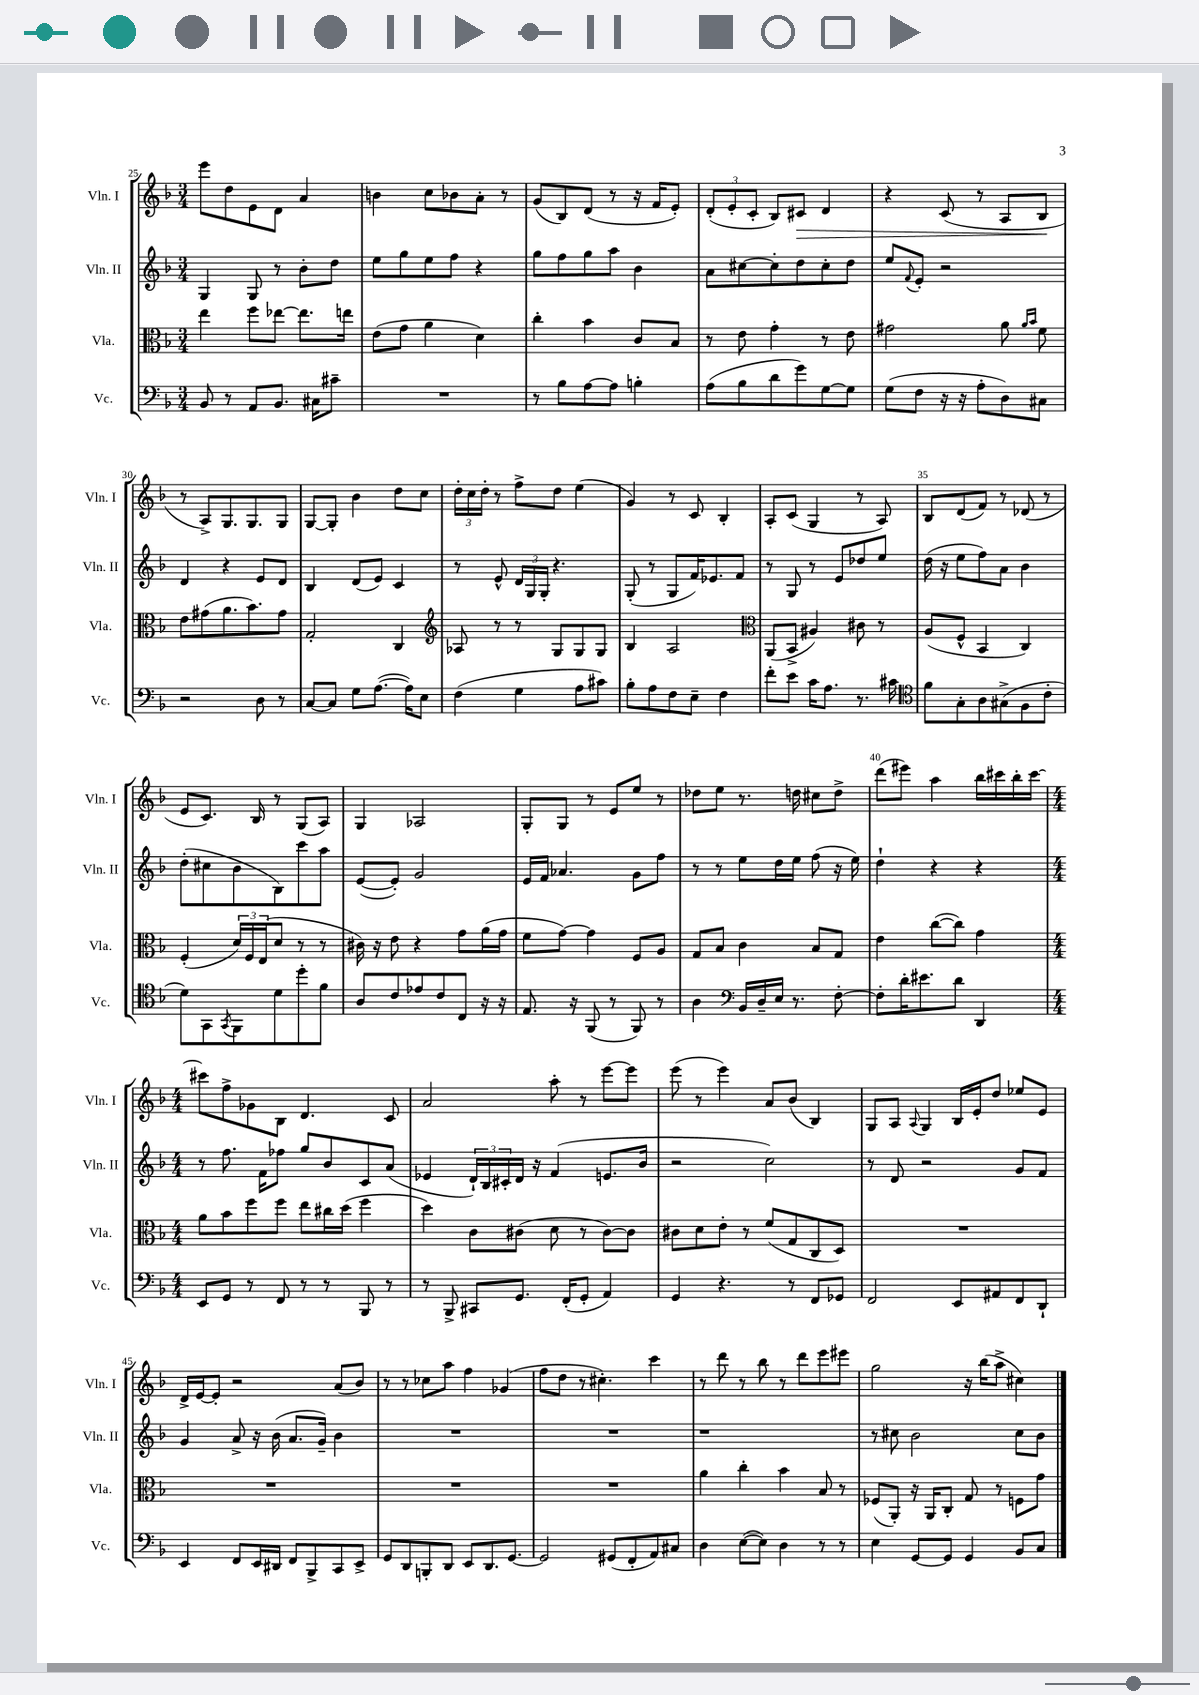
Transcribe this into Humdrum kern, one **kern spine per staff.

**kern	**kern	**kern	**kern
*staff4	*staff3	*staff2	*staff1
*clefF4	*clefC3	*clefG2	*clefG2
*k[b-]	*k[b-]	*k[b-]	*k[b-]
*M3/4	*M3/4	*M3/4	*M3/4
8BB-	4ee	4G	8eee
8r	.	.	8dd
8AA	8ff	8G	8e
8.BB-	[8ee-	8r	8d
.	8.ee-]	8b-'	4a
16C#	.	.	.
8c#~	.	8dd	.
.	16ee	.	.
=	=	=	=
2.r	(8e	8ee	4b
.	8g	8gg	.
.	4a	8ee	8cc
.	.	8ff	8b-
.	4d)	4r	8a'
.	.	.	8r
=	=	=	=
8r	4cc'	8gg	(8g
8B-	.	8ff	8B-)
[8A	4b-	8gg	(8d
8A]	.	8aa	8r
4B'	8c	4b-	16r
.	.	.	16f
.	8B-	.	8e')
=	=	=	=
(8A	8r	8a	(12d'
.	.	.	12e'
8B-	8e	[8cc#	.
.	.	.	12c'
8d	4g'	8cc#']	8B-)
8g)	.	8dd	8c#
[8G	8r	8cc#'	4d
8G]	8e	8dd	.
=	=	=	=
(8G	2g#	8ee	4r
.	.	8qqf	.
8F	.	8e'	.
16r	.	2r	(8c
16r	.	.	.
8A'	.	.	8r
8D)	8a	.	8A
.	16qqa	.	.
.	16qqb-	.	.
8C#	8f	.	8B-
=	=	=	=
2r	8e	4d	8r
.	(8g#	.	8A^)
.	8.a	4r	8.G
.	8.b-)	.	8.G
8D	.	8e	.
8r	8g#	8d	8G
=	=	=	=
[8C	2G'	4B-	[8G
8C]	.	.	8G']
8G	.	(8d	4b-
([8.A	.	8e)	.
.	4C	4c	8dd
16A])	.	.	.
8E	.	.	8cc
=	=	=	=
*	*clefG2	*	*
(4F	8A-	8r	24dd'
.	.	.	24cc
.	.	.	24dd'
.	8r	8e^^	8r
4G	8r	24d	8ff^
.	.	24G	.
.	.	24G'	.
.	8G	4.r	8dd
8A	8G	.	(4ee
8c#)	8G	.	.
=	=	=	=
8B-'	4B-	(8G'	4g)
8A	.	8r	.
8F	2A	8G	8r
8E~	.	16f)	8c
.	.	8.e-	.
4F	.	.	4B-'
.	.	8f	.
=	=	=	=
*	*clefC3	*	*
8f'	(8AA	8r	8A'
8e	8BB-^	8G	(8c
16c	4A#)	8r	4G
8.A	.	.	.
.	.	8e	.
8.r	8c#	8dd-	8r
.	8r	8ee	8A)
16c#	.	.	.
=	=	=	=
*clefC4	*	*	*
8f	(8A	(16dd	8B-
.	.	16r	.
8G'	8F^^	8ee	(8d
8A	4BB-	8ff)	8f)
(8G#^	.	8a	8r
8F	4C)	4b-	(8d-
8c'	.	.	8r
=	=	=	=
8d)	(4F'	(8dd'	8e
8GG	.	8cc#	8.c)
8qGG	.	.	.
8FF	24d)	8b-	.
.	24F	.	.
.	.	.	16B-
.	(24E	.	.
8d	8d	8B-)	8r
8dd'	8r	8ccc	(8G
8f	8r	8aa	8A)
=	=	=	=
8A	16c#)	([8e	4G
.	16r	.	.
8c	8e	8e'])	.
8e-	4r	2g	2A-
8c	.	.	.
8C	8g	.	.
16r	(16a	.	.
16r	16g	.	.
=	=	=	=
8.E	8f	16e	8G'
.	.	16f	.
.	[8g)	4.a-	8G
16r	.	.	.
(8FF	4g]	.	8r
8r	.	.	8e
8FF)	8F	8g	8ee
8r	8A	8ff	8r
=	=	=	=
4A	8G	8r	8dd-
.	8B-	8r	8ee
*clefF4	*	*	*
16BB-	4c	8ee	8.r
16D~	.	.	.
16E	.	16dd	.
8.r	.	16ee	16dd
.	8B-	(8ff	8cc#
[8F'	8G	16r	8dd^
.	.	16ee)	.
=	=	=	=
8F']	4e	4dd`	(8ddd
16d'	.	.	8eee#)
8.e#	.	.	.
.	([8cc	4r	4aa
8d	8cc])	.	.
4DD	4g	4r	16bb-
.	.	.	16ccc#
.	.	.	16bb-'
.	.	.	[16ccc#
=	=	=	=
*M4/4	*M4/4	*M4/4	*M4/4
8EE	8a	8r	8ccc#]
8GG	8b-	8.ff	8ff^
8r	8ff	.	8g-
.	.	16f	.
8FF	8ff	8ff-	8B-
8r	8ee	8gg	4.d
8r	16cc#	8b-	.
.	(16dd	.	.
8BBB-	4ff	8c	.
8r	.	(8a	8c
=	=	=	=
8r	4dd)	4e-	2a
8BBB-^	.	.	.
8CC#	8c	24d`)	.
.	.	24B-	.
.	.	24c#'	.
8.GG	(8c#	16d	.
.	.	16r	.
.	8d	(4f	8aa'
(16FF'	.	.	.
8GG'	8r	.	8r
4AA)	[8c#)	8.e	[8eee
.	8c#]	.	8eee]
.	.	16b-	.
=	=	=	=
4GG	8c#	2r	(8eee
.	8d	.	8r
4.r	8e'	.	4eee)
.	8r	.	.
.	(8f	2cc)	8a
8r	8G	.	(8b-
8FF	8C	.	4B-)
8GG-	8D)	.	.
=	=	=	=
2FF	1r	8r	8G
.	.	8d	8A
.	.	.	8qqA
.	.	2r	4G
8EE	.	.	16B-
.	.	.	16e'
8AA#	.	.	8dd
8FF	.	8g	8ee-
8DD`	.	8f	8e
=	=	=	=
4EE	1r	4g	16d^
.	.	.	[16e
.	.	.	8e']
8FF	.	8a^	2r
16EE	.	16r	.
16DD#	.	(16b-	.
8FF	.	8.a	.
8BBB-^	.	.	.
.	.	16g~)	.
8CC	.	4b-	(8a
8EE^	.	.	8b-)
=	=	=	=
8GG	1r	1r	8r
8DD	.	.	8r
8BBB'	.	.	8cc-
8DD	.	.	8aa
8EE	.	.	4ff
8.DD	.	.	.
.	.	.	(4g-
[8.GG	.	.	.
=	=	=	=
2GG]	1r	1r	8ff
.	.	.	8dd
.	.	.	8r
.	.	.	4.cc#')
(8GG#	.	.	.
8FF'	.	.	.
8AA)	.	.	4ccc
8C#	.	.	.
=	=	=	=
4D	4a	1r	8r
.	.	.	8ddd
([8E	4cc'	.	8r
8E])	.	.	8bb-
4D	4b-	.	8r
.	.	.	8ddd
8r	8B-	.	8eee
8r	8r	.	8eee#
=	=	=	=
4E	(8F-	8r	2gg
.	8AA')	8cc#	.
[8GG	16r	2b-	.
.	16AA	.	.
8GG]	8C'	.	.
4GG	8G	.	16r
.	.	.	(16bb-
.	8r	.	8aa^
8BB-	8F	8cc#	4cc#)
8C	8g	8b-	.
==	==	==	==
*-	*-	*-	*-
